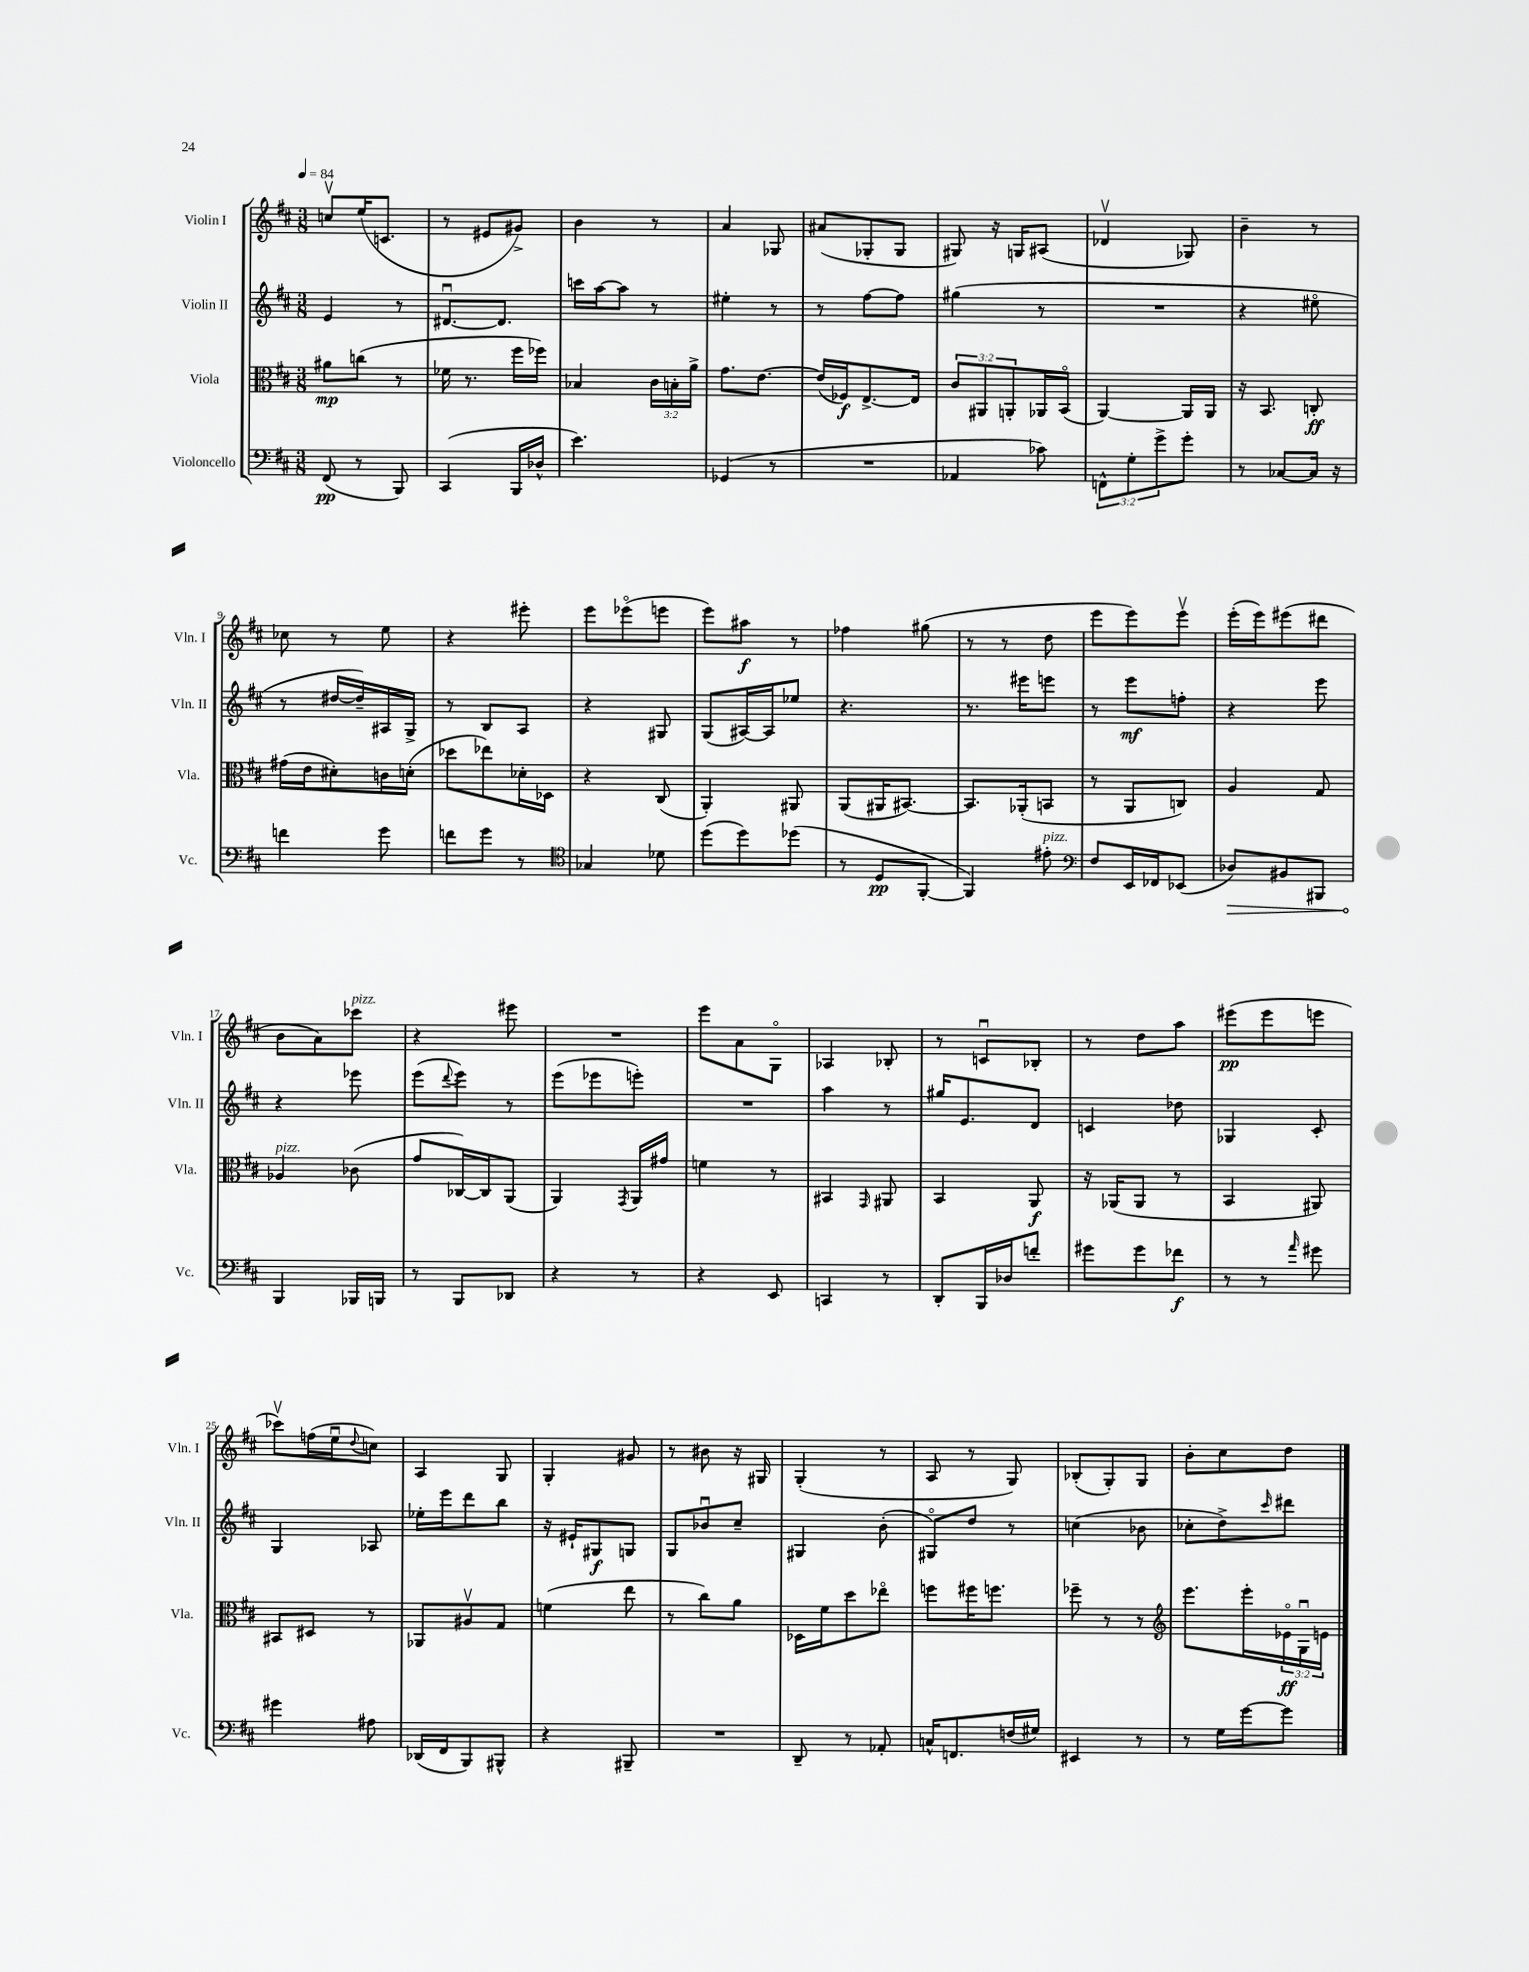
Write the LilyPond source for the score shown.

<<
\new StaffGroup <<
\new Staff = "s0" \with { instrumentName = "Violin I" shortInstrumentName = "Vln. I" } {
    \clef treble \key d \major \numericTimeSignature \time 3/8 \tempo 4 = 84
    c''8\upbow e''16( c'8. |
    r8 eis'8 gis'8->) |
    b'4 r8 |
    a'4 ges8 |
    ais'8( ges8-. ges8 |
    gis8) r16 g16 ais8( |
    des'4\upbow ges8) |
    b'4-- r8 |
    ces''8 r8 e''8 |
    r4 eis'''8-. |
    e'''8 ees'''8\flageolet( e'''8 |
    e'''8) ais''8\f r8 |
    fes''4 gis''8( |
    r8 r8 d''8 |
    e'''8 e'''8) e'''8\upbow |
    e'''16-.( e'''16) eis'''8( dis'''8 |
    b'8 a'8) ces'''8^\markup { \italic "pizz." } |
    r4 eis'''8 |
    R4. |
    e'''8 a'8 g8\flageolet |
    aes4 bes8-. |
    r8 c'8\downbow bes8-. |
    r8 d''8 a''8 |
    eis'''8\pp( eis'''8 e'''8 |
    ces'''8\upbow) f''16( e''16\downbow \appoggiatura { d''8 } c''8) |
    a4 g8 |
    g4-. gis'8 |
    r8 bis'8 r16 gis16 |
    g4-.( r8 |
    a8 r8 g8) |
    bes8-.( g8-.) g8 |
    b'8-. cis''8 d''8 \bar "|." |
}
\new Staff = "s1" \with { instrumentName = "Violin II" shortInstrumentName = "Vln. II" } {
    \clef treble \key d \major \numericTimeSignature \time 3/8
    e'4 r8 |
    dis'8.~\downbow dis'8. |
    c'''16 a''16~ a''8 r8 |
    eis''4-. r8 |
    r8 fis''8~ fis''8 |
    gis''4( r8 |
    R4. |
    r4 eis''8\flageolet |
    r8 dis''16~ dis''16--) ais16 g16-> |
    r8 b8 a8 |
    r4 gis8 |
    g8( ais16~) ais16 ees''8 |
    r4. |
    r8. eis'''16 e'''8 |
    r8 e'''8\mf f''8-. |
    r4 e'''8 |
    r4 ees'''8 |
    e'''8( \appoggiatura { d'''8 } e'''8) r8 |
    e'''8( ees'''8 e'''8-.) |
    R4. |
    a''4 r8 |
    gis''16 e'8. d'8 |
    c'4 des''8 |
    ges4 cis'8-. |
    g4 aes8 |
    ees''16-. e'''16 d'''8 b''8 |
    r16 eis'16-! gis8\f g8 |
    g8 bes'8\downbow cis''8-- |
    gis4 b'8-.( |
    gis8\flageolet) d''8 r8 |
    c''4( bes'8 |
    ces''8-. d''8->) \grace { cis'''16 } dis'''8 \bar "|." |
}
\new Staff = "s2" \with { instrumentName = "Viola" shortInstrumentName = "Vla." } {
    \clef alto \key d \major \numericTimeSignature \time 3/8 \override Staff.TupletNumber.text = #tuplet-number::calc-fraction-text
    ais'8\mp c''8( r8 |
    fes'16 r8. fis''16 fes''16) |
    bes4 \tuplet 3/2 { cis'16 b16-. a'16-> } |
    g'8. e'8.~ |
    e'16( fes16\f) e8.~-> e16 |
    \tuplet 3/2 { cis'8 ais,8 a,8-. } aes,16 b,16\flageolet( |
    a,4~) a,16 a,16 |
    r16 b,8. c8-.\ff |
    gis'16( e'16 dis'8-.) c'16 d'16-.( |
    des''8 ees''8) des'16-. des16 |
    r4 cis8( |
    a,4-.) ais,8 |
    a,8( ais,16 bis,8.~) |
    bis,8. aes,16-.( b,8 |
    r8 a,8 c8) |
    a4 g8 |
    aes4^\markup { \italic "pizz." } ces'8( |
    g'8 ces16~) ces16 a,8( |
    a,4) \acciaccatura { g,8 } a,16 gis'16 |
    f'4 r8 |
    bis,4 \grace { g,16 } ais,8 |
    b,4 a,8\f |
    r16 aes,16( aes,8 r8 |
    b,4 ais,8) |
    bis,8 dis8 r8 |
    aes,8 ais8\upbow g8 |
    f'4( e''8 |
    r8 cis''8) a'8 |
    des16 fis'16 d''8 ees''8\flageolet |
    f''8 fis''16 f''8. |
    fes''8-- r8 r8 |
    \clef treble e'''8. e'''16-. \tuplet 3/2 { ees'16\flageolet\ff g16\downbow e'16 } \bar "|." |
}
\new Staff = "s3" \with { instrumentName = "Violoncello" shortInstrumentName = "Vc." } {
    \clef bass \key d \major \numericTimeSignature \time 3/8 \override Staff.TupletNumber.text = #tuplet-number::calc-fraction-text
    fis,8\pp( r8 b,,8) |
    cis,4( b,,16 des16-^ |
    e'4.) |
    ges,4( r8 |
    R4. |
    aes,4 ces'8) |
    \tuplet 3/2 { f,8-^ g8-. g'8-> } g'8-. |
    r8 ces8~ ces16 r16 |
    f'4 g'8 |
    f'8 g'8 r8 |
    \clef tenor ges4 des'8 |
    d''8( d''8) des''8( |
    r8 d8\pp fis,8~-. |
    fis,4) eis'8-.^\markup { \italic "pizz." } |
    \clef bass fis8 e,16 fes,16 ees,8( |
    \once \override Hairpin.circled-tip = ##t des8\>) bis,8 bis,,8 |
    b,,4\! bes,,16 b,,16 |
    r8 b,,8 des,8 |
    r4 r8 |
    r4 e,8 |
    c,4 r8 |
    d,8-. b,,16 des16 f'8-. |
    gis'8 gis'8 fes'8\f |
    r8 r8 \grace { a'16 } gis'8 |
    gis'4 ais8 |
    des,16( fis,16 b,,8) bis,,8-^ |
    r4 bis,,8-- |
    R4. |
    d,8-- r8 aes,8-. |
    c16-^ f,8. f16( gis16) |
    eis,4 r8 |
    r8 g16 g'16~ g'8 \bar "|." |
}
>>
>>
